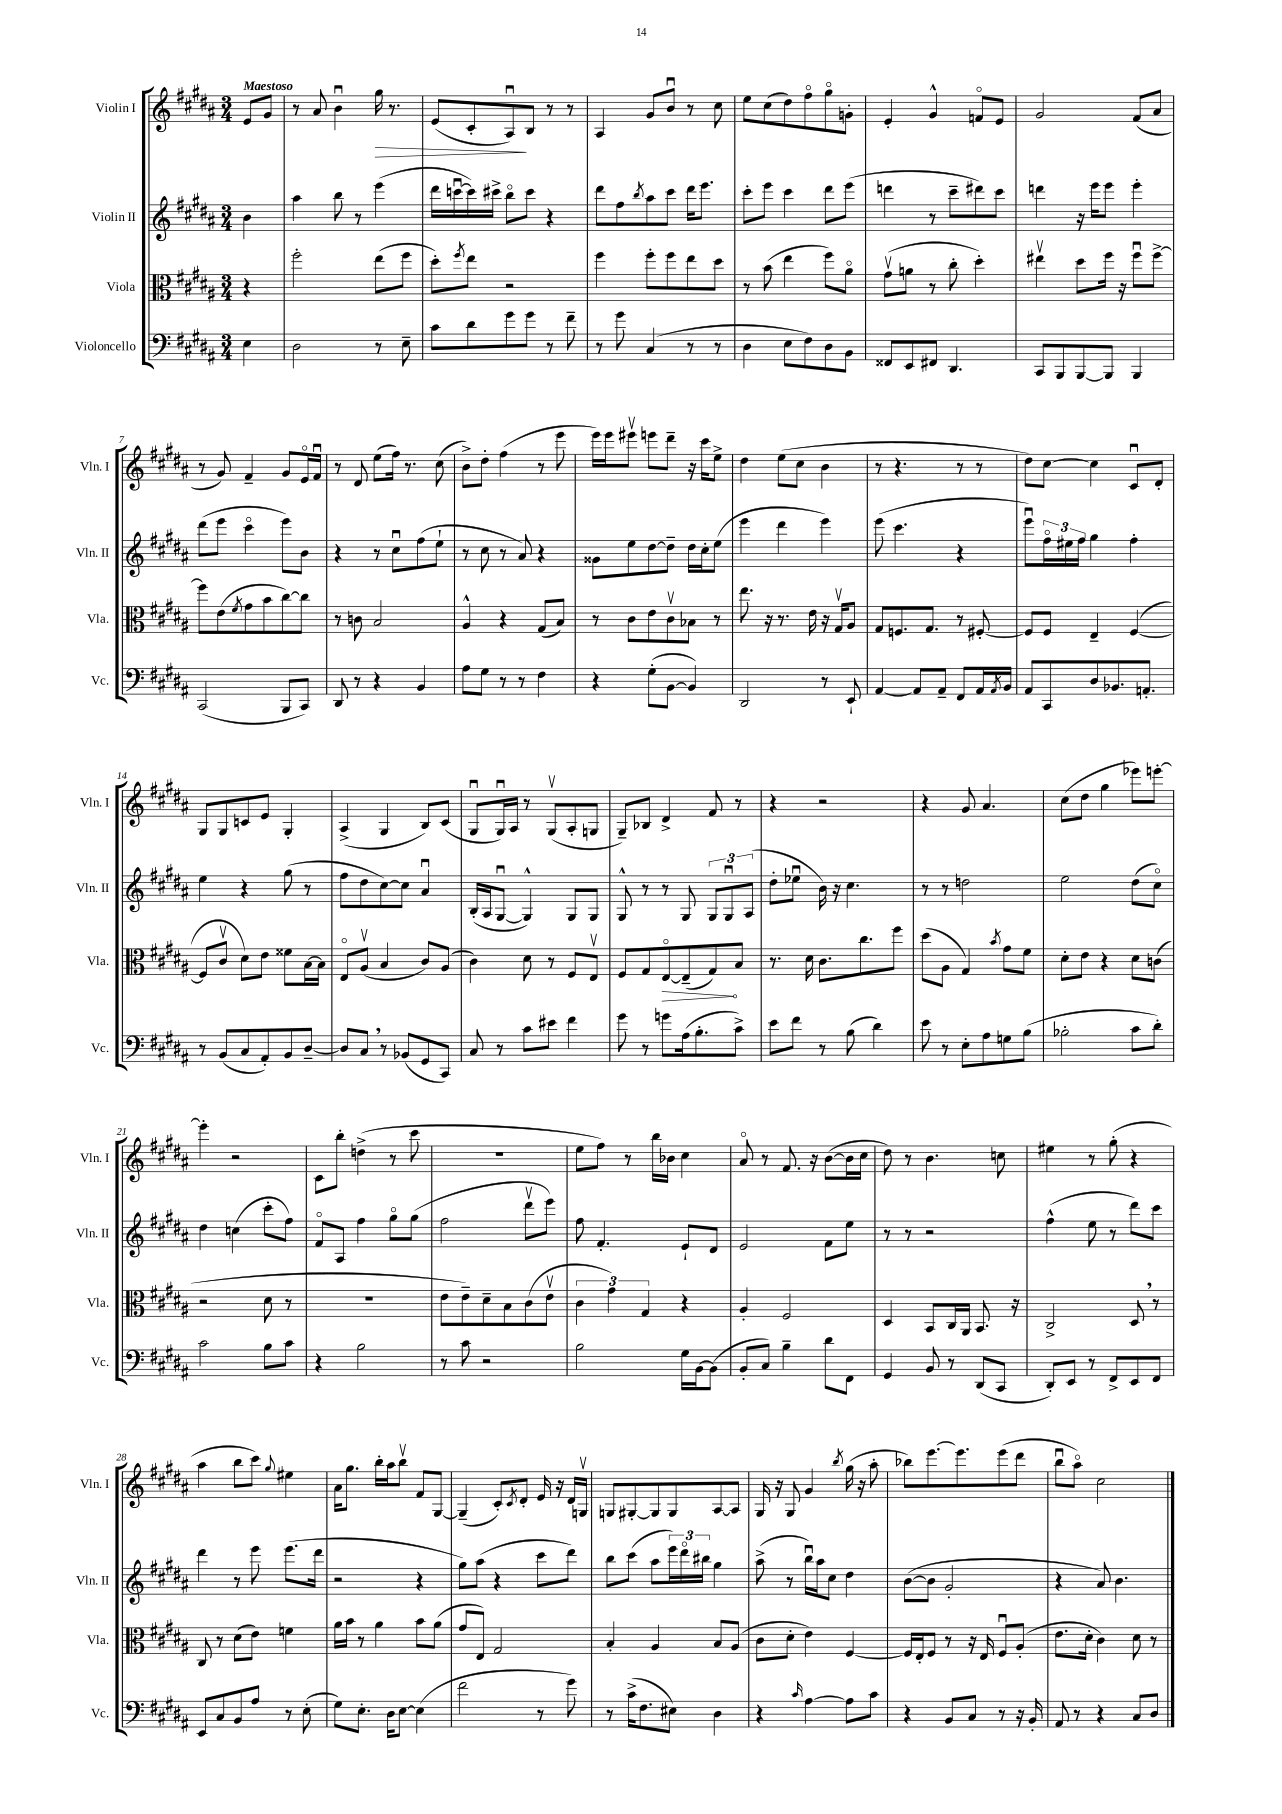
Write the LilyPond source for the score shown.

<<
\new StaffGroup <<
\new Staff = "s0" \with { instrumentName = "Violin I" shortInstrumentName = "Vln. I" } {
    \clef treble \key b \major \numericTimeSignature \time 3/4 \partial 4 \tempo "Maestoso"
    e'8 gis'8 |
    r8 ais'8 b'4\downbow gis''16\> r8. |
    e'8( cis'8-. ais8\downbow\!) b8 r8 r8 |
    ais4 gis'8 b'8\downbow r8 cis''8 |
    e''8 cis''8( dis''8) fis''8\flageolet gis''8\flageolet g'8-. |
    e'4-. gis'4-^ f'8\flageolet e'8 |
    gis'2 fis'8( ais'8 |
    r8 gis'8) fis'4-- gis'8 e'16\flageolet fis'16\downbow |
    r8 dis'8 e''8( fis''16) r8. cis''8( |
    b'8->) dis''8-. fis''4( r8 e'''8 |
    e'''16) e'''16 eis'''8\upbow e'''8 dis'''8-- r16 cis'''16 e''8-> |
    dis''4 e''8( cis''8 b'4 |
    r8 r4. r8 r8 |
    dis''8) cis''8~ cis''4 cis'8\downbow dis'8-. |
    gis8 gis8 c'8 e'8 gis4-. |
    ais4->( gis4 b8) cis'8( |
    gis8\downbow gis16\downbow) ais16 r8 gis8\upbow( ais8-. g8 |
    gis8--) bes8 dis'4-> fis'8 r8 |
    r4 r2 |
    r4 gis'8 ais'4. |
    cis''8( dis''8 gis''4 ees'''8) e'''8~-. |
    e'''4-. r2 |
    cis'8 b''8-. d''4->( r8 cis'''8 |
    R2. |
    e''8 fis''8) r8 b''16 bes'16 cis''4 |
    ais'8\flageolet r8 fis'8. r16 b'8~( b'16 cis''16 |
    dis''8) r8 b'4. c''8 |
    eis''4 r8 gis''8-.( r4 |
    ais''4 b''8 cis'''8) \appoggiatura { gis''8 } eis''4 |
    ais'16 gis''8. b''16-. ais''16 b''8\upbow fis'8 gis8~ |
    gis4--( cis'8-.) \acciaccatura { cis'8 } dis'8-. e'16 r16 dis'16 g16\upbow |
    g8 gis8~-. gis8 gis8 ais8~ ais8 |
    gis16 r16 gis8 gis'4 \acciaccatura { b''8 } gis''16( r16 ais''8-. |
    bes''8) e'''8.~ e'''8. e'''8( dis'''8 |
    b''8\downbow ais''8\flageolet) cis''2 \bar "|." |
}
\new Staff = "s1" \with { instrumentName = "Violin II" shortInstrumentName = "Vln. II" } {
    \clef treble \key b \major \numericTimeSignature \time 3/4 \partial 4
    b'4 |
    ais''4 b''8 r8 e'''4( |
    dis'''16 c'''16~\downbow c'''16) cis'''16-> b''8\flageolet cis'''8 r4 |
    dis'''8 fis''8 \acciaccatura { b''8 } ais''8 cis'''8 dis'''16 e'''8. |
    cis'''8-. e'''8 cis'''4 dis'''8 e'''8( |
    d'''4 r8 cis'''8-- dis'''8) cis'''8 |
    d'''4 r16 e'''16 e'''8 e'''4-. |
    dis'''8( e'''8 cis'''4\flageolet e'''8) b'8 |
    r4 r8 cis''8\downbow fis''8( e''8-! |
    r8 cis''8 r8 ais'8) r4 |
    gisis'8 e''8 dis''8~ dis''8-- dis''16 cis''16-. e''8( |
    e'''4 dis'''4 e'''4) |
    e'''8( cis'''4. r4 |
    e'''8\downbow) \tuplet 3/2 { fis''16\flageolet eis''16 fis''16 } gis''4 fis''4-. |
    e''4 r4 gis''8( r8 |
    fis''8 dis''8 cis''8~) cis''8 ais'4\downbow |
    b16-.( ais16 gis8~\downbow gis4-^) gis8 gis8 |
    gis8-^ r8 r8 gis8 \tuplet 3/2 { gis8 gis8\downbow ais8( } |
    dis''8-. ees''8\downbow b'16) r16 cis''4. |
    r8 r8 d''2 |
    e''2 dis''8( cis''8\flageolet) |
    dis''4 c''4( cis'''8-. fis''8) |
    fis'8\flageolet ais8 fis''4 gis''8\flageolet gis''8( |
    fis''2 dis'''8\upbow e'''8) |
    fis''8 fis'4.-. e'8-! dis'8 |
    e'2 fis'8 e''8 |
    r8 r8 r2 |
    fis''4-^( e''8 r8 dis'''8) cis'''8 |
    dis'''4 r8 e'''8 e'''8.( dis'''16 |
    r2 r4 |
    gis''8) ais''8( r4 cis'''8 dis'''8) |
    b''8 cis'''8( ais''8 \tuplet 3/2 { e'''16) dis'''16\flageolet bis''16 } gis''4 |
    ais''8->( r8 b''16\downbow) ais''16 cis''8 dis''4 |
    b'8~( b'8 gis'2-. |
    r4 ais'8) b'4. \bar "|." |
}
\new Staff = "s2" \with { instrumentName = "Viola" shortInstrumentName = "Vla." } {
    \clef alto \key b \major \numericTimeSignature \time 3/4 \partial 4
    r4 |
    fis''2-. e''8( fis''8 |
    dis''8-.) \acciaccatura { fis''8 } e''8 r2 |
    fis''4 fis''8-. fis''8 e''8 dis''8 |
    r8 b'8( e''4 fis''8) ais'8\flageolet |
    gis'8\upbow( a'8 r8 cis''8-. dis''4-.) |
    eis''4\upbow dis''8 fis''16 r16 fis''8\downbow fis''8~-> |
    fis''8 e'8( \acciaccatura { fis'8 } gis'8 b'8 cis''8~) cis''8 |
    r8 c'8 b2 |
    ais4-^ r4 gis8( b8) |
    r8 cis'8 e'8 cis'8\upbow bes8 r8 |
    e''8. r16 r8. e'16 r16 gis16\upbow ais8 |
    gis8 f8. gis8. r8 fis8~-. |
    fis8 fis8 e4-- fis4~( |
    fis8 cis'8\upbow dis'8) e'8 fisis'8 b16~ b16 |
    e8\flageolet ais8\upbow( b4 cis'8) ais8( |
    cis'4) dis'8 r8 fis8 e8\upbow |
    fis8 gis8 \once \override Hairpin.circled-tip = ##t e8~\flageolet\> e8--( gis8\!) b8 |
    r8. dis'16 cis'8. cis''8. fis''8 |
    dis''8( ais8 gis4) \acciaccatura { b'8 } gis'8 fis'8 |
    dis'8-. e'8 r4 dis'8 c'8( |
    r2 dis'8 r8 |
    R2. |
    e'8 e'8--) dis'8-- b8 cis'8( e'8\upbow |
    \tuplet 3/2 { cis'4 gis'4) gis4 } r4 |
    ais4-. fis2 |
    dis4 b,8 cis16 ais,16 b,8. r16 |
    cis2-> dis8 \breathe r8 |
    cis8 r8 dis'8( e'8) f'4 |
    ais'16 b'16 r8 ais'4 b'8 ais'8( |
    gis'8 e8) gis2 |
    b4-. ais4 b8 ais8( |
    cis'8 dis'8-. e'4) fis4~ |
    fis16 e16-. fis8 r8 r16 e16 fis8\downbow ais8-.( |
    e'8. dis'16-. cis'4) dis'8 r8 \bar "|." |
}
\new Staff = "s3" \with { instrumentName = "Violoncello" shortInstrumentName = "Vc." } {
    \clef bass \key b \major \numericTimeSignature \time 3/4 \partial 4
    e4 |
    dis2 r8 e8-- |
    cis'8 dis'8 gis'8 gis'8 r8 fis'8-- |
    r8 gis'8 cis4( r8 r8 |
    dis4 e8 fis8) dis8 b,8 |
    fisis,8 e,8 fis,8 dis,4. |
    cis,8 b,,8 b,,8~ b,,8 b,,4 |
    cis,2( b,,8 cis,8) |
    dis,8 r8 r4 b,4 |
    ais8 gis8 r8 r8 fis4 |
    r4 gis8-.( b,8~ b,4) |
    dis,2 r8 e,8-! |
    ais,4~ ais,8 ais,8-- fis,8 ais,16 \acciaccatura { ais,8 } b,16 |
    ais,8 cis,8 dis8 bes,8. a,8.-. |
    r8 b,8( cis8 ais,8-.) b,8 dis8~-- |
    dis8 cis8 \breathe r8 bes,8( gis,8 cis,8) |
    cis8 r8 cis'8 eis'8 fis'4 |
    gis'8 r8 g'8 ais16( b8.-. cis'8->) |
    e'8 fis'8 r8 b8( dis'4) |
    e'8 r8 e8-. ais8 g8 b8( |
    bes2-. cis'8 dis'8-.) |
    cis'2 b8 cis'8 |
    r4 b2 |
    r8 cis'8 r2 |
    b2 gis16 b,16~ b,8( |
    b,8-. cis8) b4-- dis'8 fis,8 |
    gis,4 b,8 r8 dis,8( cis,8 |
    dis,8-.) e,8 r8 fis,8-> e,8 fis,8 |
    e,8 cis8 b,8 ais8 r8 e8-.( |
    gis8) e8.-. dis16 e8~ e4( |
    fis'2 r8 gis'8) |
    r8 cis'16->( fis8. eis8) dis4 |
    r4 \grace { cis'16 } ais4~ ais8 cis'8 |
    r4 b,8 cis8 r8 r16 b,16-. |
    ais,8 r8 r4 cis8 dis8 \bar "|." |
}
>>
>>
